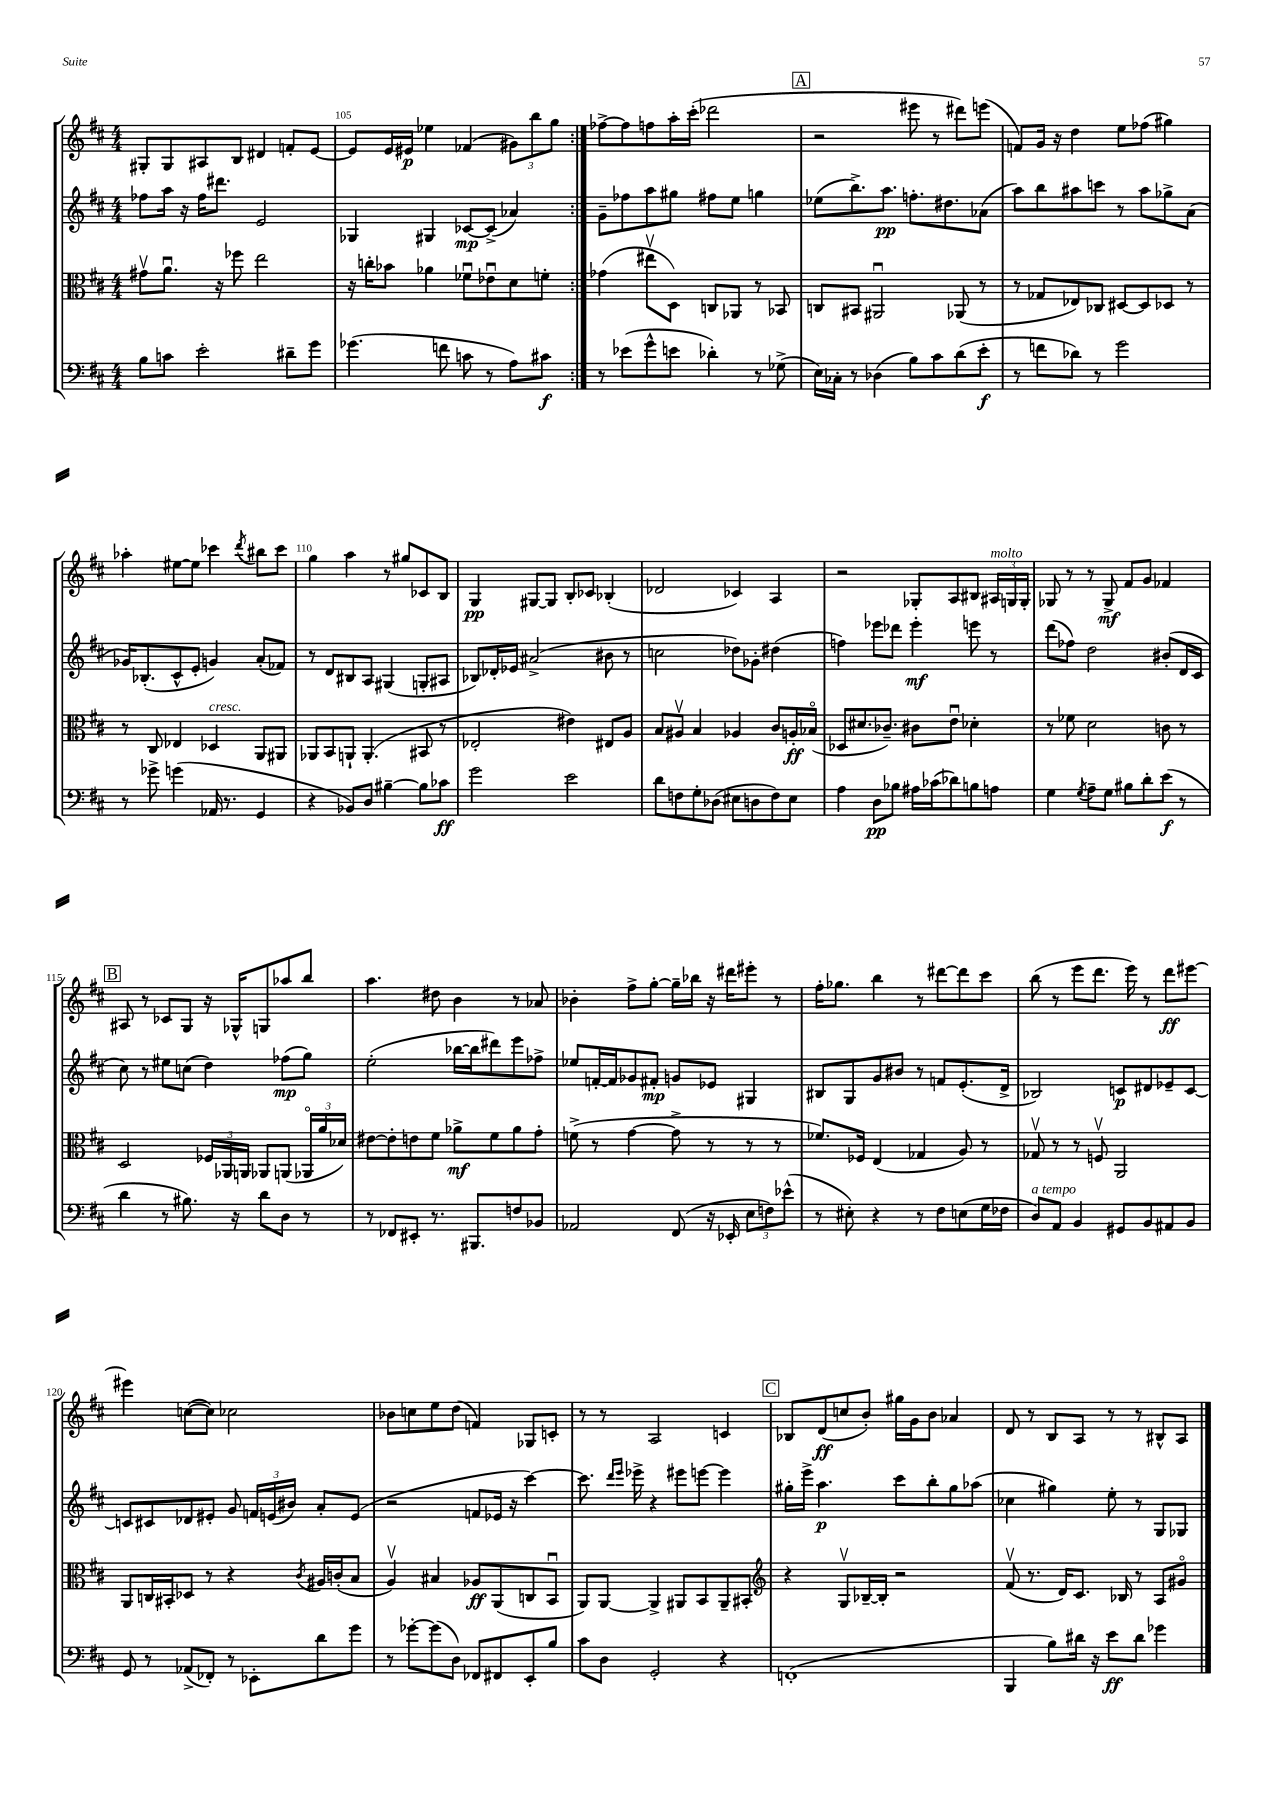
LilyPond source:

<<
\new StaffGroup <<
\new Staff = "s0" {
    \clef treble \key d \major \numericTimeSignature \time 4/4
    \autoBeamOff \repeat volta 2 { gis8[-. gis8 ais8 b8] dis'4 f'8[-. e'8]~ |
    e'8[ e'16 eis'16]\p ees''4 fes'4( \tuplet 3/2 { gis'8[) b''8 g''8] } | }
    fes''8[~-> fes''8 f''8 a''16-. cis'''16]-.( des'''2 |
    \mark \markup { \box "A" } r2 eis'''8 r8 dis'''8[) e'''8]( |
    f'8[) g'16] r16 d''4 e''8[ fes''8]( gis''4) |
    aes''4-. eis''8[~ eis''8] ces'''4 \acciaccatura { d'''8 } bis''8[ ces'''8] |
    g''4 a''4 r8 gis''8[ ces'8 b8] |
    g4\pp gis8[~ gis8] b8[-. ces'8] bes4-.( |
    des'2 ces'4) a4 |
    r2 ges8[-. a8 bis8] \tuplet 3/2 { ais16[^\markup { \italic "molto" } g16 g16]-. } |
    ges8 r8 r8 ges8->\mf fis'8[ g'8] fes'4 |
    \mark \markup { \box "B" } ais8 r8 ces'8[ g8] r16 ges16[-^ g8 aes''8 b''8] |
    a''4. dis''8 b'4 r8 aes'8 |
    bes'4-. fis''8[-> g''8]~-. g''16[-- bes''16] r16 dis'''16[ eis'''8]-. r8 |
    fis''16[-. ges''8.] b''4 r8 dis'''8[~ dis'''8 cis'''8] |
    b''8( r8 e'''8[ d'''8.] e'''16) r8 d'''8[\ff eis'''8]~ |
    eis'''4 c''8[~( c''8]) ces''2 |
    bes'8[ c''8 e''8 d''8]( f'4) ges8[ c'8]-. |
    r8 r8 a2 c'4 |
    \mark \markup { \box "C" } bes8[ d'8\ff( c''8 b'8]-.) gis''16[ g'16 b'8] aes'4 |
    d'8 r8 b8[ a8] r8 r8 bis8[-^ a8] \bar "|." |
}
\new Staff = "s1" {
    \clef treble \key d \major \numericTimeSignature \time 4/4
    \autoBeamOff \repeat volta 2 { fes''8[ a''16] r16 fes''16[ dis'''8.] e'2 |
    ges4 gis4 ces'8[~\mp ces'8]->( aes'4) | }
    g'8[-- fes''8 a''8 gis''8] fis''8[ e''8] g''4 |
    \mark \markup { \box "A" } ees''8[( b''8.->) a''8.]\pp f''8.[-. dis''8. aes'8]( |
    a''8[) b''8 ais''8 c'''8] r8 ais''8[ ges''8-> a'8]( |
    ges'16[) bes8.-.( cis'8-^ e'8]-. g'4) a'8[-.( fes'8]) |
    r8 d'8[ bis8 a8] gis4( g8[-. ais8] |
    bes8[) des'16-. ees'16] ais'2->( bis'8 r8 |
    c''2 des''8[) ges'8]-. dis''4( |
    f''4) ees'''8[ des'''8] ees'''4-.\mf e'''8 r8 |
    d'''8[( fes''8]) d''2 bis'8[-.( d'16 cis'16] |
    \mark \markup { \box "B" } cis''8) r8 eis''8[ c''8]( d''4) fes''8[\mp( g''8]) |
    e''2-.( bes''16[~ bes''16 dis'''8) e'''8 fes''8]-> |
    ees''8[ f'16~-. f'16 ges'8 fis'8]-.\mp g'8[ ees'8] gis4 |
    bis8[ g8 g'8 bis'8] r8 f'8[ e'8.-.( d'16]-> |
    bes2) c'8[\p dis'8 ees'8-- c'8]~ |
    c'8[ cis'8 des'8 eis'8]-. g'8 \tuplet 3/2 { f'16[ e'16( bis'16]) } a'8[-. e'8]( |
    r2 f'8[ ees'16] r16 cis'''4~) |
    cis'''8. \grace { d'''16[ e'''16] } ees'''16-> r4 eis'''8[ e'''8]~ e'''4 |
    \mark \markup { \box "C" } gis''16[-. e'''16]-> a''4.\p cis'''8[ b''8-. gis''8 aes''8]( |
    ces''4 gis''4) e''8-. r8 g8[ ges8] \bar "|." |
}
\new Staff = "s2" {
    \clef alto \key d \major \numericTimeSignature \time 4/4
    \autoBeamOff \repeat volta 2 { gis'8[\upbow a'8.]\downbow r16 fes''8 e''2 |
    r16 c''16[-. bes'8] aes'4 fes'8[\downbow ees'8\downbow d'8 f'8]-. | }
    ges'4( eis''8[\upbow d8]) c8[ aes,8] r8 bes,8 |
    \mark \markup { \box "A" } c8[ bis,8] ais,2\downbow aes,8( r8 |
    r8 ges8[ ees8) ces8] dis8[~ dis8 des8] r8 |
    r8 cis8 ees4 des4^\markup { \italic "cresc." } a,8[ ais,8] |
    aes,8[ b,8 a,8]-! a,4.-.( bis,8 r8 |
    ees2-. eis'4) eis8[ a8] |
    b8[ ais8]\upbow b4 aes4 cis'8[ a16-.\ff bes16]\flageolet( |
    des8[ dis'8. ces'8.]--) cis'8[ e'8]\downbow des'4-. |
    r8 fes'8 d'2 c'8 r8 |
    \mark \markup { \box "B" } d2 \tuplet 3/2 { fes16[ aes,16 a,16] } aes,8[ a,8]( \tuplet 3/2 { aes,16[\flageolet a'16 des'16]) } |
    eis'8[~ eis'8-. e'8 fis'8] aes'8[->\mf fis'8 aes'8 g'8]-. |
    f'8->( r8 g'4~ g'8-> r8 r8 r8 |
    fes'8.[) fes16] e4( ges4 a8) r8 |
    ges8\upbow r8 r8 f8\upbow a,2 |
    a,8[ c16 bis,16-. des8] r8 r4 \acciaccatura { cis'8 } ais16[ c'16-.( b8] |
    a4\upbow) bis4 aes8[\ff a,8( c8 b,8]\downbow |
    a,8[) a,8]~ a,4-> ais,8[ b,8 ais,8-- bis,8]-. |
    \mark \markup { \box "C" } \clef treble r4 g8[\upbow bes16~-- bes16]-. r2 |
    fis'8\upbow( r8. d'16[) cis'8.] bes16 r8 a8[ gis'8]\flageolet \bar "|." |
}
\new Staff = "s3" {
    \clef bass \key d \major \numericTimeSignature \time 4/4
    \autoBeamOff \repeat volta 2 { b8[ c'8] e'2-. dis'8[-- g'8] |
    ges'4.( f'8 c'8 r8 a8[) cis'8]\f | }
    r8 ees'8[( g'8-^ e'8] des'4-.) r8 ges8->( |
    \mark \markup { \box "A" } e16[) ces16]-. r8 des4( b8[) cis'8 d'8( e'8]-.\f |
    r8 f'8[ des'8]) r8 g'2 |
    r8 ges'8-> g'4( aes,16 r8. g,4 |
    r4 bes,8[) d8] bis4~-- bis8[ ces'8]\ff |
    g'2 e'2 |
    d'8[ f8 g8-. des8]( eis8[ d8 f8) eis8] |
    a4 d8[\pp bes8] ais16[ ces'16( des'8) b8 a8] |
    g4 \acciaccatura { g8 } a8[-- g8] bis8[ d'8-. e'8]\f( r8 |
    \mark \markup { \box "B" } d'4 r8 bis8.) r16 d'8[ d8] r8 |
    r8 fes,8[ eis,8]-. r8. bis,,8.[ f8 bes,8] |
    aes,2 fis,8( r16 ees,16-. \tuplet 3/2 { e8[ f8) ees'8]-^( } |
    r8 eis8-.) r4 r8 fis8[ e8( g16 fes16] |
    d8[^\markup { \italic "a tempo" }) a,8] b,4 gis,8[ b,8 ais,8 b,8] |
    g,8 r8 aes,8[->( fes,8]-.) r8 ees,8[-. d'8 g'8] |
    r8 ges'8[~-. ges'8( d8]) fes,8[ fis,8 e,8-. b8] |
    cis'8[ d8] g,2-. r4 |
    \mark \markup { \box "C" } f,1-.( |
    b,,4 b8[) dis'16] r16 e'8[\ff dis'8] ges'4 \bar "|." |
}
>>
>>
\layout { \context { \Score currentBarNumber = #104 \override BarNumber.break-visibility = ##(#f #t #t) barNumberVisibility = #(every-nth-bar-number-visible 5) } }
